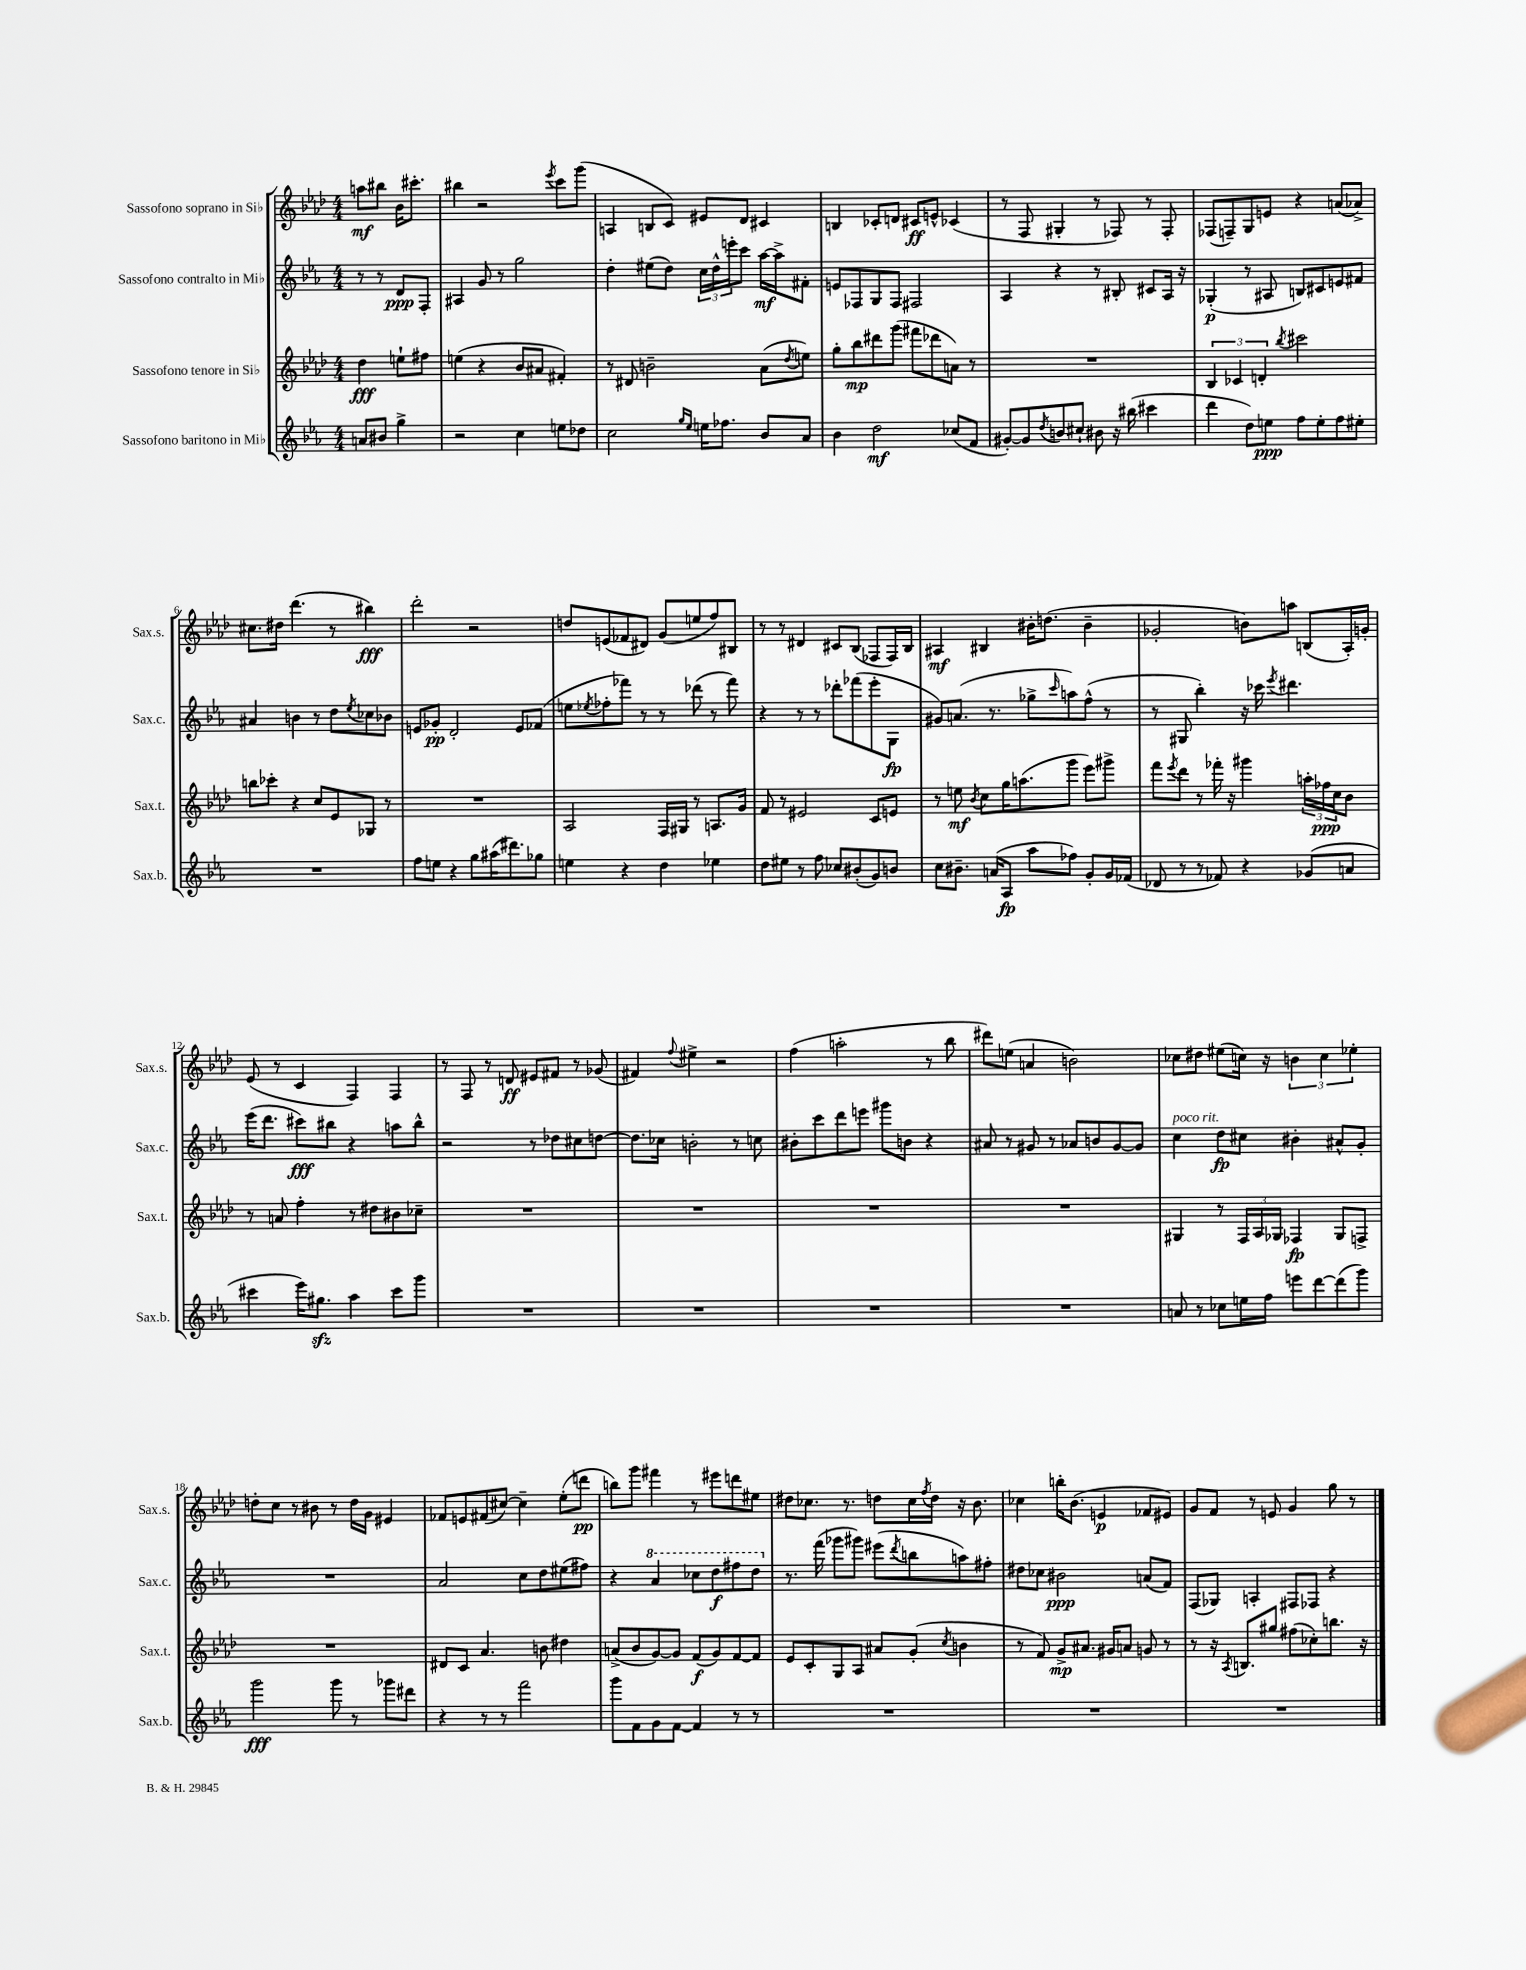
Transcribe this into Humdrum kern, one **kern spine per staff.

**kern	**dynam	**kern	**dynam	**kern	**dynam	**kern	**dynam
*part4	*part4	*part3	*part3	*part2	*part2	*part1	*part1
*staff4	*staff4	*staff3	*staff3	*staff2	*staff2	*staff1	*staff1
*I"Sassofono baritono in Mi♭	*	*I"Sassofono tenore in Si♭	*	*I"Sassofono contralto in Mi♭	*	*I"Sassofono soprano in Si♭	*
*I'Sax.b.	*	*I'Sax.t.	*	*I'Sax.c.	*	*I'Sax.s.	*
*clefG2	*	*clefG2	*	*clefG2	*	*clefG2	*
*k[b-e-a-]	*	*k[b-e-a-d-]	*	*k[b-e-a-]	*	*k[b-e-a-d-]	*
*M4/4	*	*M4/4	*	*M4/4	*	*M4/4	*
=	=	=	=	=	=	=	=
8an/L	.	4dd-\	fff	8r	.	8aan\L	mf
8b#X/J	.	.	.	8r	.	8bb#X\J	.
4gg^\	.	8een`\L	.	8d/L	ppp	16b-\KL	.
.	.	.	.	.	.	8.ccc#X'\J	.
.	.	8ff#X\J	.	8F'/J	.	.	.
=1	=1	=1	=1	=1	=1	=1	=1
2r	.	(4een\	.	4A#X/	.	4bb#X\	.
.	.	4r	.	8g/	.	2r	.
.	.	.	.	8r	.	.	.
4cc\	.	8b-/L	.	2gg\	.	.	.
.	.	8a#X/J	.	.	.	.	.
.	.	.	.	.	.	8qeee-/	.
8een\L	.	4f#X'/)	.	.	.	8ccc\L	.
8dd-X\J	.	.	.	.	.	(8ggg\J	.
=2	=2	=2	=2	=2	=2	=2	=2
2cc\	.	8r	.	4dd'\	.	4An/	.
.	.	8d#X/	.	.	.	.	.
.	.	2bn~\	.	(8ee#X\L	.	8Bn/L	.
.	.	.	.	8dd\J)	.	8c/J)	.
16qqgg/LL	.	.	.	.	.	.	.
16qqee-/JJ	.	.	.	.	.	.	.
16een\KL	.	.	.	24cc\LL	.	8e#X/L	.
.	.	.	.	24dd^^\	.	.	.
8.ff-X\J	.	.	.	.	.	.	.
.	.	.	.	24eeen'\J	.	.	.
.	.	.	.	8ccc\J	.	8d-/J	.
8b-/L	.	(8a-\L	.	[16aa-\LL	mf	4c#X/	.
.	.	.	.	16aa-^\J]	.	.	.
.	.	8qdd-/	.	.	.	.	.
8a-/J	.	8een\J)	.	8f#X'\J	.	.	.
=3	=3	=3	=3	=3	=3	=3	=3
4b-\	.	8gg'\L	.	8en/L	.	4Bn/	.
.	.	8bb-\	mp	8F-X/	.	.	.
2dd\	mf	8ddd#X\	.	8G/	.	8c-X'/L	.
.	.	(8ggg\J	.	8F-/J	.	8dn/J	.
.	.	8fff#X\L	.	2F#X/	.	8c#X/L	ff
.	.	8ddd-X\	.	.	.	8en^^/J	.
(8cc-X/L	.	8an\J)	.	.	.	(4c-X/	.
8f/J	.	8r	.	.	.	.	.
=4	=4	=4	=4	=4	=4	=4	=4
[8g#X'/L)	.	1r	.	4A-/	.	8r	.
8g#/]	.	.	.	.	.	8F/	.
8qdd/	.	.	.	.	.	.	.
8bn/	.	.	.	4r	.	4G#X'/	.
8cc#X`/J	.	.	.	.	.	.	.
8b#X\	.	.	.	8r	.	8r	.
16r	.	.	.	8B#X'/	.	8F-X/)	.
(16bb#X\	.	.	.	.	.	.	.
4ccc#X\	.	.	.	8c#X/L	.	8r	.
.	.	.	.	16A-/Jk	.	8F-'/	.
.	.	.	.	16r	.	.	.
=5	=5	=5	=5	=5	=5	=5	=5
4ddd\	.	6B-/	.	(4G-X'/	p	(8F-X/L	.
.	.	.	.	.	.	8Fn~/)	.
.	.	6c-X/	.	.	.	.	.
8dd\L)	.	.	.	8r	.	8G/	.
.	.	6dn'/	.	.	.	.	.
8een\J	ppp	.	.	8A#X/	.	8en/J	.
.	.	8qbb-/	.	.	.	.	.
8ff\L	.	2ccc#X\	.	8Bn/L)	.	4r	.
8ee'\	.	.	.	8c#X/	.	.	.
8ff\	.	.	.	8en/	.	(8an/L	.
8ee#X'\J	.	.	.	8f#X/J	.	8a-X^/J)	.
!!LO:LB:g=z
=6	=6	=6	=6	=6	=6	=6	=6
1r	.	8bbn\L	.	4a#X/	.	8.cc#X\L	.
.	.	8ccc-X'\J	.	.	.	.	.
.	.	.	.	.	.	16dd#X\Jk	.
.	.	4r	.	4bn\	.	(4.ddd-\	.
.	.	8cc/L	.	8r	.	.	.
.	.	8e-/	.	8dd\L	.	8r	.
.	.	.	.	8qee-/	.	.	.
.	.	8G-X/J	.	8cc-X\	.	4bb#X\)	fff
.	.	8r	.	8b-X\J	.	.	.
=7	=7	=7	=7	=7	=7	=7	=7
8ff\L	.	1r	.	8en/L	.	2ddd-'\	.
8een\J	.	.	.	8g-X'/J	pp	.	.
4r	.	.	.	2d'/	.	.	.
8gg\L	.	.	.	.	.	2r	.
(16aa#X\K	.	.	.	.	.	.	.
8.ddd#X\)	.	.	.	.	.	.	.
.	.	.	.	8e/L	.	.	.
8gg-X\J	.	.	.	(8f-X/J	.	.	.
=8	=8	=8	=8	=8	=8	=8	=8
4een\	.	2A-/	.	8een\L	.	8ddn/L	.
.	.	.	.	8qee-X/	.	.	.
.	.	.	.	8ff-X'\	.	(8en/	.
4r	.	.	.	8fff-X\J)	.	8f-X/	.
.	.	.	.	8r	.	8d#X/J)	.
4dd\	.	16F/LL	.	8r	.	(8g/L	.
.	.	16G#X/JJ	.	.	.	.	.
.	.	8r	.	(8ddd-X\	.	8een/	.
4ee-X\	.	8.An/L	.	8r	.	8ff/)	.
.	.	.	.	8fff-\)	.	8B#X/J	.
.	.	16g/Jk	.	.	.	.	.
=9	=9	=9	=9	=9	=9	=9	=9
8dd\L	.	8f/	.	4r	.	8r	.
8ee#X\J	.	8r	.	.	.	8r	.
8r	.	2e#X/	.	8r	.	4d#X/	.
8ff\	.	.	.	8r	.	.	.
8cc-X/L	.	.	.	8ddd-X'\L	.	8c#X/L	.
(8b#X'/	.	.	.	(8fff-X\	.	(8B-/J	.
8g/)	.	8c/L	.	8eee-'\	.	8F-X/L	.
8bn/J	.	8en/J	.	8G\J	fp	16F-/L)	.
.	.	.	.	.	.	16B-/JJ	.
=10	=10	=10	=10	=10	=10	=10	=10
8cc\L	.	8r	.	8g#X/L)	.	4A#X/	mf
8.b#X~\J	.	8een\	mf	(8.an/J	.	.	.
.	.	8qb-/	.	.	.	.	.
.	.	8cc\L	.	.	.	4B#X/	.
(16an/KL	.	.	.	8.r	.	.	.
8A-/J	fp	16gg\K	.	.	.	.	.
.	.	(8.aan\	.	.	.	.	.
8aa-\L	.	.	.	8gg-X^\L	.	16b#X'\KL	.
.	.	.	.	.	.	(8.ddn\J	.
.	.	.	.	16qqccc/	.	.	.
8ff-X\J)	.	8ggg\J	.	8aan\)	.	.	.
8g'/L	.	8eee-\L)	.	(8ff^^\J	.	4b#~\	.
16g/L	.	8ggg#X^\J	.	8r	.	.	.
(16f-X/JJ	.	.	.	.	.	.	.
=11	=11	=11	=11	=11	=11	=11	=11
8d-X/	.	8fff\L	.	8r	.	2g-X'/	.
.	.	8qeee-/	.	.	.	.	.
8r	.	8ddd-\J	.	8G#X/	.	.	.
8r	.	8r	.	4bb-'\)	.	.	.
8f-X/)	.	16fff-X'\	.	.	.	.	.
.	.	16r	.	.	.	.	.
4r	.	4ggg#X\	.	16r	.	8bn\L)	.
.	.	.	.	16ccc-X\	.	.	.
.	.	.	.	8qeee-/	.	.	.
.	.	.	.	4.ddd#X\	.	8aan\J	.
(8g-X/L	.	24aan'\LL	.	.	.	(8Bn/L	.
.	.	24ff-X\	ppp	.	.	.	.
.	.	24cc\J	.	.	.	.	.
8an/J	.	8b-\J	.	.	.	16A-'/L)	.
.	.	.	.	.	.	16gn'/JJ	.
!!LO:LB:g=z
=12	=12	=12	=12	=12	=12	=12	=12
4ccc#X\	.	8r	.	(16eee-\KL	.	(8e-/	.
.	.	.	.	8.ddd\J	.	.	.
.	.	8an/	.	.	.	8r	.
16eee-\KL)	.	4ff'\	.	8ccc#X\L)	fff	4c/	.
8.gg#Xzz\J	.	.	.	.	.	.	.
.	.	.	.	8bb#X\J	.	.	.
4aa-\	.	8r	.	4r	.	4F/)	.
.	.	8dd#X\L	.	.	.	.	.
8ccc#\L	.	8b#X\	.	8aan\L	.	4F/	.
8ggg\J	.	8cc-X~\J	.	8bb#^^\J	.	.	.
=13	=13	=13	=13	=13	=13	=13	=13
1r	.	1r	.	2r	.	8r	.
.	.	.	.	.	.	8F/	.
.	.	.	.	.	.	8r	.
.	.	.	.	.	.	8dn/	ff
.	.	.	.	8r	.	8e#X/L	.
.	.	.	.	8dd-X\L	.	8f#X/J	.
.	.	.	.	8cc#X\	.	8r	.
.	.	.	.	[8ddn\J	.	(8g-X/	.
=14	=14	=14	=14	=14	=14	=14	=14
1r	.	1r	.	8.dd\L]	.	4f#X/)	.
.	.	.	.	16cc-X\Jk	.	.	.
.	.	.	.	.	.	8qqff/	.
.	.	.	.	2bn'\	.	4ee#X^\	.
.	.	.	.	.	.	2r	.
.	.	.	.	8r	.	.	.
.	.	.	.	8ccn\	.	.	.
=15	=15	=15	=15	=15	=15	=15	=15
1r	.	1r	.	8b#X'\L	.	(4ff\	.
.	.	.	.	8ccc\	.	.	.
.	.	.	.	8ddd\	.	2aan'\	.
.	.	.	.	8eeen\J	.	.	.
.	.	.	.	8ggg#X\L	.	.	.
.	.	.	.	8bn\J	.	.	.
.	.	.	.	4r	.	8r	.
.	.	.	.	.	.	8bb-\	.
=16	=16	=16	=16	=16	=16	=16	=16
1r	.	1r	.	8a#X/	.	8ddd#X\L)	.
.	.	.	.	8r	.	(8een\J	.
.	.	.	.	8g#X/	.	4an/	.
.	.	.	.	8r	.	.	.
.	.	.	.	8a-X/L	.	2bn\)	.
.	.	.	.	8bn/	.	.	.
.	.	.	.	[8g#/	.	.	.
.	.	.	.	8g#/J]	.	.	.
=17	=17	=17	=17	=17	=17	=17	=17
!	!	!	!	!LO:TX:a:i:t=poco rit.	!	!	!
8an/	.	4G#X/	.	4cc\	.	8cc-X\L	.
8r	.	.	.	.	.	8dd#X\J	.
8cc-X\L	.	8r	.	8dd\L	fp	(8ee#X\L	.
16een\L	.	24F/LL	.	8cc#X\J	.	16ccn\Jk)	.
.	.	24A-/	.	.	.	.	.
16ff\JJ	.	.	.	.	.	16r	.
.	.	24G-X/JJ	.	.	.	.	.
8eeen\L	.	4F-X/	fp	4b#X'\	.	6bn\	.
[8ddd\	.	.	.	.	.	.	.
.	.	.	.	.	.	6cc\	.
(8ddd\]	.	8G-/L	.	8a#X^^/L	.	.	.
.	.	.	.	.	.	6ee-X'\	.
8ggg\J)	.	8Fn^/J	.	8g'/J	.	.	.
!!LO:LB:g=z
=18	=18	=18	=18	=18	=18	=18	=18
2ggg\	fff	1r	.	1r	.	8ddn'\L	.
.	.	.	.	.	.	8cc\J	.
.	.	.	.	.	.	8r	.
.	.	.	.	.	.	8b#X\	.
8ggg\	.	.	.	.	.	8r	.
8r	.	.	.	.	.	16dd\LL	.
.	.	.	.	.	.	16g\JJ	.
8ggg-X\L	.	.	.	.	.	4e#X/	.
8ddd#X\J	.	.	.	.	.	.	.
=19	=19	=19	=19	=19	=19	=19	=19
4r	.	8d#X/L	.	2a-/	.	8f-X/L	.
.	.	8c/J	.	.	.	8en/	.
8r	.	4.a-/	.	.	.	(8f#X/	.
8r	.	.	.	.	.	[8cc#X/J)	.
2fff\	.	.	.	8cc\L	.	4cc#~\]	.
.	.	8bn\	.	8dd\	.	.	.
.	.	4dd#X\	.	(8ee#X\	.	(8ee-'\L	.
.	.	.	.	8ff#X\J)	.	8dddn\J	pp
=20	=20	=20	=20	=20	=20	=20	=20
8ggg\L	.	(8an^/L	.	4r	.	8bbn\L)	.
8f\	.	8b-/	.	.	.	8ggg\J	.
*	*	*	*	*8va	*	*	*
8g\	.	[8g/)	.	4aa-/	.	4fff#X\	.
[8f\J	.	8g/J]	.	.	.	.	.
4f/]	.	(8f/L	f	8ccc-X\L	.	8r	.
.	.	8g/)	.	8ddd\	f	8eee#X\L	.
8r	.	[8f/	.	8fff#X\	.	8dddn\	.
8r	.	8f/J]	.	8ddd\J	.	8ee#X\J	.
=21	=21	=21	=21	=21	=21	=21	=21
*	*	*	*	*X8va	*	*	*
1r	.	8e-/L	.	8.r	.	8dd#X\L	.
.	.	8c'/	.	.	.	8.cc-X\J	.
.	.	.	.	(16fff\	.	.	.
.	.	8G/	.	8ggg-X\L	.	.	.
.	.	.	.	.	.	8.r	.
.	.	8A-/J	.	8ggg#X\J)	.	.	.
.	.	8a#X/L	.	(8eee#X\L	.	8ddn\L	.
.	.	.	.	8qddd/	.	.	.
.	.	(8g'/J	.	8bbn\	.	16cc-\L	.
.	.	.	.	.	.	8qff/	.
.	.	.	.	.	.	16dd\JJ	.
.	.	8qcc/	.	.	.	.	.
.	.	4bn\	.	8aan\)	.	16r	.
.	.	.	.	.	.	8.b-\	.
.	.	.	.	8ff#X'\J	.	.	.
=22	=22	=22	=22	=22	=22	=22	=22
1r	.	8r	.	8dd#X\L	.	4cc-X\	.
.	.	8f/)	.	8cc-X\J	.	.	.
.	.	8g^/L	mp	2b#X\	ppp	16bbn'\KL	.
.	.	.	.	.	.	(8.b-\J	.
.	.	8.a#X/J	.	.	.	.	.
.	.	.	.	.	.	4en/	p
.	.	16g#X/KL	.	.	.	.	.
.	.	8an/J	.	.	.	.	.
.	.	8gn/	.	(8an/L	.	8f-X/L	.
.	.	8r	.	8f/J)	.	8e#X/J)	.
=23	=23	=23	=23	=23	=23	=23	=23
1r	.	8r	.	(8F/L	.	8g/L	.
.	.	16r	.	8G-X/J)	.	8f/J	.
.	.	8qA-/	.	.	.	.	.
.	.	8.Bn/L	.	.	.	.	.
.	.	.	.	4An'/	.	8r	.
.	.	8gg#X/J	.	.	.	8en/	.
.	.	(8ff#X\L	.	8F#X/L	.	4g/	.
.	.	8cc-X'\)	.	8F-X/J	.	.	.
.	.	8.bbn\J	.	4r	.	8gg\	.
.	.	.	.	.	.	8r	.
.	.	16r	.	.	.	.	.
==	==	==	==	==	==	==	==
*-	*-	*-	*-	*-	*-	*-	*-
